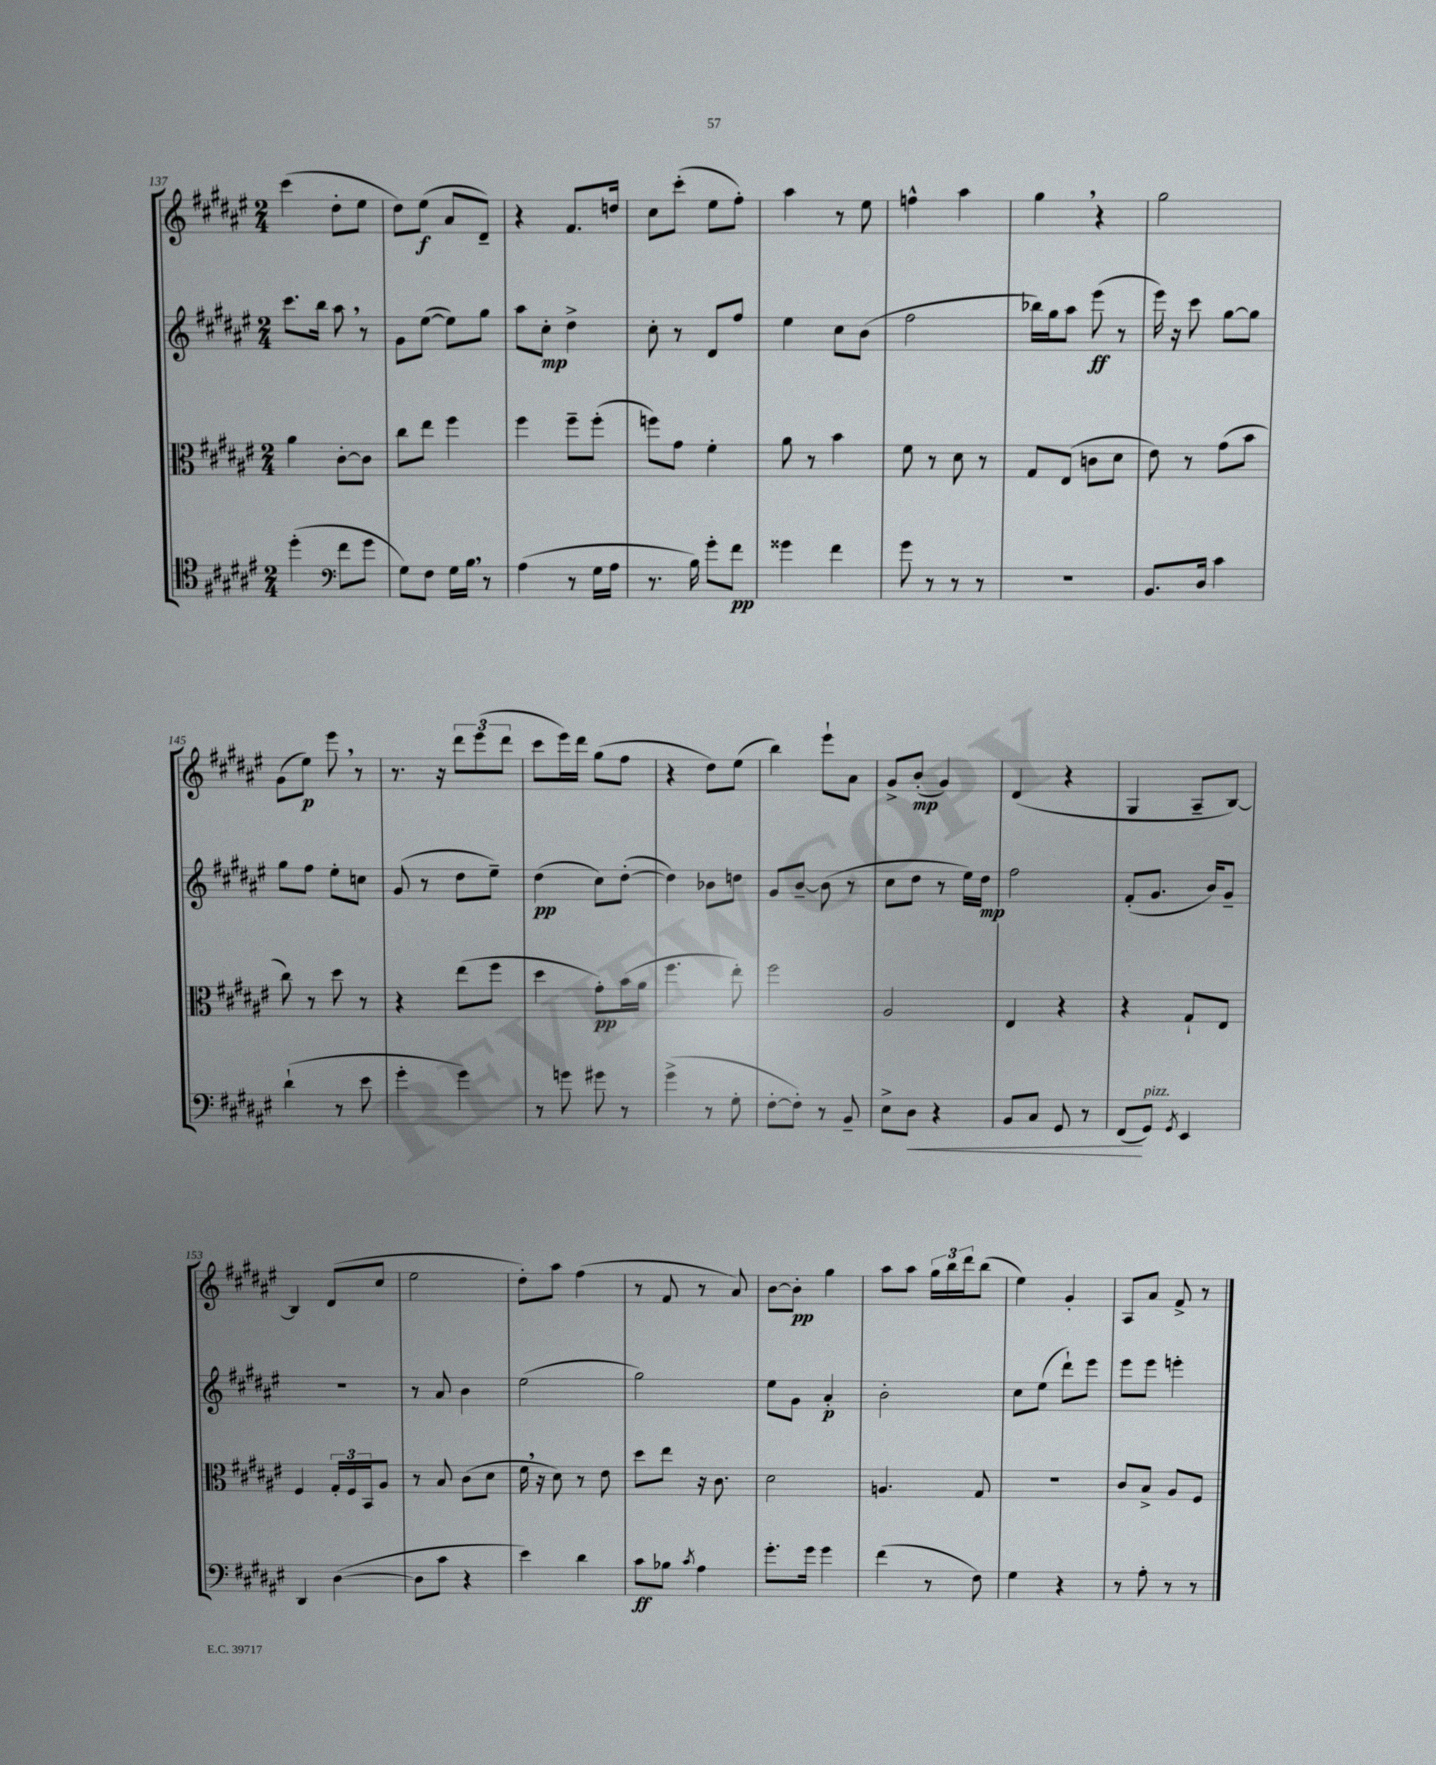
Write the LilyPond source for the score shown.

<<
\new StaffGroup <<
\new Staff = "s0" {
    \clef treble \key fis \major \numericTimeSignature \time 2/4
    cis'''4( dis''8-. eis''8 |
    dis''8) eis''8\f( ais'8 dis'8--) |
    r4 fis'8. d''16 |
    cis''8 cis'''8-.( eis''8 fis''8-.) |
    ais''4 r8 eis''8 |
    f''4-^ ais''4 |
    gis''4 \breathe r4 |
    gis''2 |
    gis'8( eis''8\p) eis'''8 \breathe r8 |
    r8. r16 \tuplet 3/2 { dis'''8 eis'''8( dis'''8 } |
    cis'''8 eis'''16) dis'''16 gis''8( fis''8 |
    r4 dis''8) eis''8( |
    b''4) eis'''8-! ais'8 |
    gis'8-> b'8-.\mp( gis'4) |
    dis'4( r4 |
    gis4 ais8-- b8~) |
    b4 dis'8( cis''8 |
    eis''2 |
    dis''8-.) ais''8 fis''4( |
    r8 fis'8 r8 ais'8) |
    b'8~ b'8-.\pp gis''4 |
    ais''8 ais''8 \tuplet 3/2 { gis''16 b''16 dis'''16 } b''8( |
    eis''4) gis'4-. |
    ais8 ais'8 fis'8-> r8 \bar "|." |
}
\new Staff = "s1" {
    \clef treble \key fis \major \numericTimeSignature \time 2/4
    cis'''8. b''16 ais''8 \breathe r8 |
    gis'8 eis''8~( eis''8) gis''8 |
    ais''8 cis''8-.\mp dis''4-> |
    cis''8-. r8 dis'8 fis''8 |
    eis''4 cis''8 b'8( |
    fis''2 |
    bes''16) gis''16 ais''8 eis'''8\ff( r8 |
    eis'''16) r16 cis'''8 gis''8~ gis''8 |
    gis''8 fis''8 eis''8-. c''8 |
    gis'8( r8 dis''8 eis''8--) |
    dis''4\pp( cis''8) dis''8~-.( |
    dis''4) bes'8 d''8 |
    gis'8 b'8~-- b'8( r8 |
    cis''8 dis''8 r8 eis''16) dis''16\mp |
    fis''2 |
    fis'8-.( gis'8. b'16) gis'8-- |
    r2 |
    r8 ais'8 b'4 |
    eis''2( |
    gis''2) |
    eis''8 gis'8 ais'4-.\p |
    b'2-. |
    cis''8 eis''8( dis'''8-!) eis'''8 |
    eis'''8 eis'''8 e'''4-. \bar "|." |
}
\new Staff = "s2" {
    \clef alto \key fis \major \numericTimeSignature \time 2/4
    ais'4 cis'8~-. cis'8 |
    cis''8 eis''8 fis''4 |
    fis''4 fis''8-- fis''8-.( |
    f''8) gis'8 fis'4-. |
    ais'8 r8 b'4 |
    fis'8 r8 dis'8 r8 |
    gis8 eis8( c'8 dis'8 |
    eis'8) r8 gis'8( b'8 |
    cis''8) r8 dis''8 r8 |
    r4 eis''8( fis''8 |
    dis''4 gis'8-.\pp) b'16( ais'16 |
    fis''4. eis''8-.) |
    fis''2 |
    ais2 |
    eis4 r4 |
    r4 gis8-! eis8 |
    fis4 \tuplet 3/2 { gis16-. fis16 b,16 } ais8 |
    r8 b8 cis'8( dis'8 |
    fis'16 \breathe r16 dis'8) r8 eis'8 |
    dis''8 eis''8 r16 cis'8. |
    dis'2 |
    a4. gis8 |
    r2 |
    cis'8 b8-> ais8 fis8 \bar "|." |
}
\new Staff = "s3" {
    \clef tenor \key fis \major \numericTimeSignature \time 2/4
    dis''4-.( \clef bass fis'8 gis'8 |
    gis8) fis8 gis16 b16 \breathe r8 |
    ais4( r8 gis16 ais16 |
    r8. b16) gis'8-. fis'8\pp |
    gisis'4 fis'4 |
    gis'8 r8 r8 r8 |
    R2 |
    b,8. dis16 cis'4 |
    dis'4-!( r8 eis'8 |
    gis'4-. gis'4) |
    r8 g'8 gis'8 r8 |
    gis'4->( r8 gis8-. |
    fis8~-. fis8-.) r8 b,8-- |
    eis8-> dis8\< r4 |
    b,8 cis8 gis,8 r8 |
    fis,8\!( gis,8^\markup { \italic "pizz." }) \acciaccatura { gis,8 } eis,4 |
    dis,4 dis4~( |
    dis8 cis'8 r4 |
    eis'4) dis'4 |
    cis'8\ff bes8 \acciaccatura { cis'8 } ais4 |
    gis'8.-. gis'16 gis'4 |
    fis'4( r8 fis8) |
    gis4 r4 |
    r8 ais8-. r8 r8 \bar "|." |
}
>>
>>
\layout { \context { \Score currentBarNumber = #137 } }
